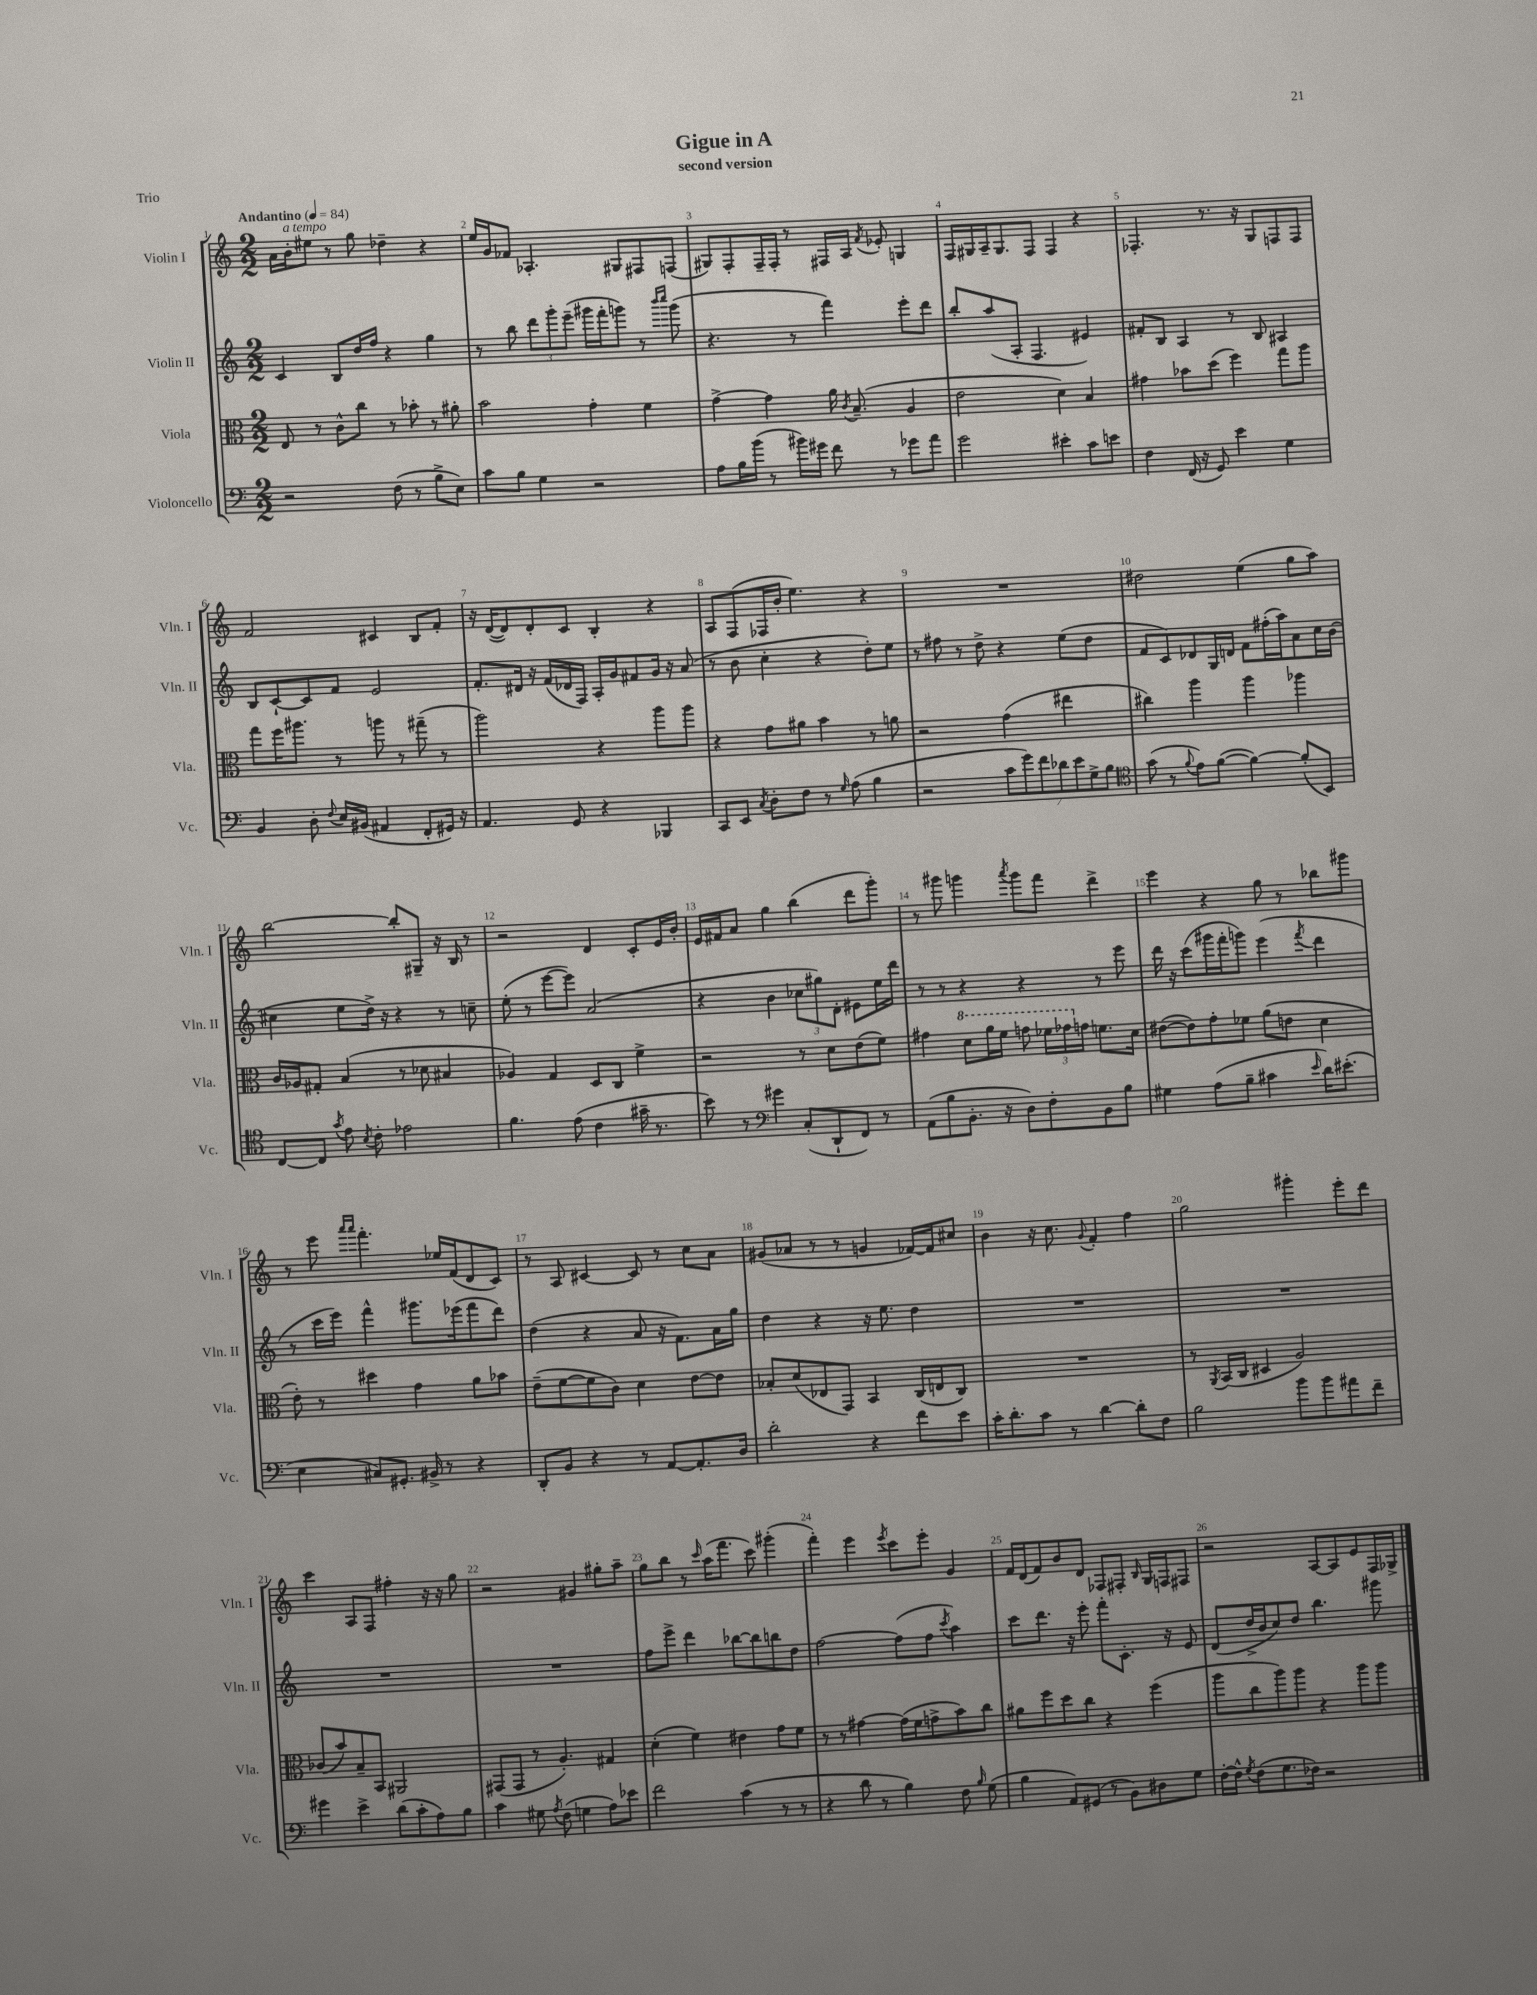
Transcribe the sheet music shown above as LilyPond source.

\header { title = "Gigue in A" subtitle = "second version" piece = "Trio" }
<<
\new StaffGroup <<
\new Staff = "s0" \with { instrumentName = "Violin I" shortInstrumentName = "Vln. I" } {
    \clef treble \key c \major \numericTimeSignature \time 2/2 \tempo "Andantino" 4 = 84
    \autoBeamOff a'16[ b'16-.^\markup { \italic "a tempo" } eis''8] r8 g''8 des''4-- r4 |
    e''16[ g'16 fes'8] aes4.-. gis8[ fis8 f8]( |
    gis8[) f8-. f16-- f16]-. r8 fis16[ a16] \acciaccatura { f'8 } ees'8-. g4 |
    f16[ gis16 a16-- gis8. f8] f4 r4 |
    fes4.-. r8. r16 g8[ f8 f8] |
    f'2 cis'4 b8[ f'8]-. |
    r16 d'16[~( d'8) d'8-. c'8] b4-. r4 |
    a8[ f8( fes16 b'16]-. e''4.) r4 |
    R1 |
    dis''2 e''4( g''8[ a''8]) |
    b''2~ b''8[-. gis8]-- r16 b16 r8 |
    r2 d'4 c'8[-. e'16 b'16]-. |
    e'16[ fis'16 a'8] g''4 b''4( d'''8[ g'''8]-.) |
    r8 gis'''8 g'''4 \acciaccatura { a'''8 } g'''8[ f'''8] d'''4-> |
    e'''4 r4 g''8 r8 bes''8[ gis'''8] |
    r8 e'''8 \grace { a'''16[ a'''16] } f'''4.-. ees''16[ f'16( d'8 c'8]) |
    r8 a8 cis'4~ cis'8 r8 c''8[ a'8] |
    gis'8[( aes'8] r8 r8 g'4 fes'16[~) fes'16 cis''8] |
    b'4 r16 c''8. \appoggiatura { g'8 } f'4-. f''4 |
    g''2 gis'''4-. e'''8[-. d'''8] |
    c'''4 a8[ f8] fis''4-. r16 r16 g''8 |
    r2 gis'4 gis''8[-. a''8]-- |
    g''8[ b''8] r8 \grace { c'''16 } a''16[( f'''8.] c'''8) gis'''4-.( |
    f'''4-.) e'''4 \acciaccatura { e'''8 } c'''8[ e'''8]-. g'4 |
    f'16[ d'16( f'8) b'8 d'8] fes8[ fis8]-. \grace { b16 } g16[ f16 fis8] |
    r2 a8[~ a8 e'8 f16 ges16]-> \bar "|." |
}
\new Staff = "s1" \with { instrumentName = "Violin II" shortInstrumentName = "Vln. II" } {
    \clef treble \key c \major \numericTimeSignature \time 2/2
    \autoBeamOff c'4 b8[ d''16 f''16] r4 g''4 |
    r8 b''8 \tuplet 3/2 { d'''8[ g'''8-. e'''8]--( } gis'''16[ f'''16-. g'''8]) r8 \grace { b'''16[ c''''16] } g'''8( |
    r4. r8 f'''4) e'''8[-. d'''8] |
    b''8[-. a''8( a8]-. f4. eis'4) |
    fis'8[-. b8] a4 r8 b8 ais4 |
    b8[ c'8~-! c'8 f'8] e'2 |
    f'8.[-. dis'16] r16 f'16[( des'16 f16]) a16[-. g'16 fis'8 g'16] r16 a'8( |
    r8 b'8 c''4-. r4 d''8[-.) e''8] |
    r8 fis''8 r8 d''8-> r4 e''8[( d''8] |
    f'8[ c'8) des'8 g16 d'16] f'8[ fis''16-.( a''16) a'8 c''16 b'16]( |
    cis''4 e''8[ d''16]->) r16 r4 r8 c''8-- |
    e''8-.( r8 e'''8[~ e'''8]) a'2( |
    r4 b'4 \tuplet 3/2 { ces''8[ gis''8) d'8]-. } eis'8[ e''16 d'''16] |
    r8 r8 r4 r4 r8 e'''8 |
    d'''16 r16 c'''8[( gis'''16 f'''16-. g'''8]) e'''4( \acciaccatura { f'''8 } d'''4 |
    r8 c'''16[ e'''16]) f'''4-^ gis'''8.[ ees'''16( f'''8 d'''8]) |
    d''4( r4 a'8 r16 f'8.[) a'16 g''16] |
    d''4 r4 r16 e''8. d''4 |
    R1 |
    R1 |
    R1 |
    R1 |
    f''8[ e'''8]-> d'''4 bes''8[~ bes''8 b''8 d''8] |
    f''2~ f''8[( f''8] \acciaccatura { c'''8 } a''4) |
    c'''8[ d'''8.] r16 e'''8-. f'''8[-. c'8.]-. r16 e'8 |
    d'8[( d''16-> b'16 c''8) d''8] b''4. gis'''8 \bar "|." |
}
\new Staff = "s2" \with { instrumentName = "Viola" shortInstrumentName = "Vla." } {
    \clef alto \key c \major \numericTimeSignature \time 2/2
    \autoBeamOff e8 r8 c'8[-^ c''8] r8 bes'8-. r8 ais'8-. |
    b'2 g'4-. f'4 |
    g'4~-> g'4 a'16 \acciaccatura { c'8 } b8.--( a4 |
    e'2 d'4) b4 |
    gis'4 bes'8[ d''8]( f''4) g''8[ a''8] |
    g''8[ f''16 ais''8.] r8 a''8 r8 gis''8--( r8 |
    a''2) r4 a''8[ a''8] |
    r4 g'8[ ais'8] b'4 r8 a'8 |
    r2 g'4( eis''4 |
    cis''4) a''4 a''4 aes''4 |
    c'16[ aes16 gis8]-. b4( r8 des'8 bis4 |
    aes4) g4 d8[ c8] f'4-> |
    r2 r8 d'8[ e'8( f'8]) |
    gis'4 \ottava #1 d''8[ a''16 f''16] g''!8 \tuplet 3/2 { fes''16[ ges''16 \ottava #0 g'16] } f'!8.[ d'16] |
    eis'8[~( eis'8) g'8-. fes'8] a'8[( e'8] d'4 |
    e'8-.) r8 dis''4 g'4 a'8[ bes'8] |
    e'8[--( f'8~ f'8 c'8]) d'4 e'8[~ e'8] |
    bes8[-. d'8( ees8 g,8]) b,4 c16[( e16 c8]) |
    R1 |
    r8 \acciaccatura { a,8 } b,16[( c16] dis4 a2) |
    ces'8[( b'8) b8-- b,8] ais,2 |
    gis,8[( gis,8] r8 a4.-.) gis4 |
    d'4-.( f'4) eis'4 g'8[ f'8] |
    r8 r8 gis'4~ gis'16[( f'16 g'8-> b'8) c''8] |
    ais'8[ f''8 d''8 c''8] r4 f''4( |
    a''8[ c''8 a''8) a''8] r4 a''8[ a''8] \bar "|." |
}
\new Staff = "s3" \with { instrumentName = "Violoncello" shortInstrumentName = "Vc." } {
    \clef bass \key c \major \numericTimeSignature \time 2/2
    \autoBeamOff r2 f8( r8 b8[-> e8]) |
    c'8[ b8] g4 r2 |
    a8[ b16 b'16]( r8 bis'16[) gis'16] f'8 r8 ges'8[ a'8] |
    g'2 eis'4-. c'8[ e'8] |
    f4 f,16( r16 g,8) e'4 g4 |
    b,4 d8-. \appoggiatura { f8 } e16[ bis,16]( ais,4 f,8[-. gis,16]) r16 |
    a,4. g,8 r4 bes,,4 |
    c,8[ e,8] \acciaccatura { c8 } d8[-. f8] r8 \grace { g16 } a8( b4 |
    r2 \tuplet 7/4 { c'8[ g'8) f'8 des'8 e'8 g8-> b8] } |
    \clef tenor g'8( r8 \appoggiatura { f'8 } e'8[) f'8]~( f'4~) f'8[-.( b,8]) |
    c8[~ c8] \acciaccatura { g'8 } e'8 \acciaccatura { b8 } c'8-. ees'2 |
    f'4. e'8( c'4 gis'16-- r8. |
    b'8) r8 \clef bass gis'4 c8[-.( d,8-! f,8]) r8 |
    a,8[( b8 b,8.]-. r16 d8[) f8-. b,8 b8] |
    gis4 a8[( b8]-- cis'4 \grace { e'16 } d'16[) eis'8.]-.( |
    e4 cis8[) gis,8.]-. bis,16-> r8 r4 |
    d,8[-. b,8] r4 r8 a,8[~ a,8.-. d16] |
    d'2-. r4 f'8[ e'8] |
    c'16[-. d'8.-. c'8] r8 d'4~ d'8[-. f8] |
    b2 b'8[ b'8 ais'8 f'8]-- |
    gis'4 e'4-> d'8[( c'8-. a8) b8] |
    c'4 gis8 \acciaccatura { a8 } f8( g4 a8[) ees'8] |
    f'2 c'4( r8 r8 |
    r4 d'8 r8 b4) f8 \grace { b16 } g8( |
    b4 a,8[) gis,8]( r8 b,8[) dis8 g8] |
    f16[~-. f16]-^ \acciaccatura { g8 } f8[( g8. fes16]) r2 \bar "|." |
}
>>
>>
\layout { \context { \Score \override BarNumber.break-visibility = ##(#f #t #t) barNumberVisibility = #all-bar-numbers-visible } }
